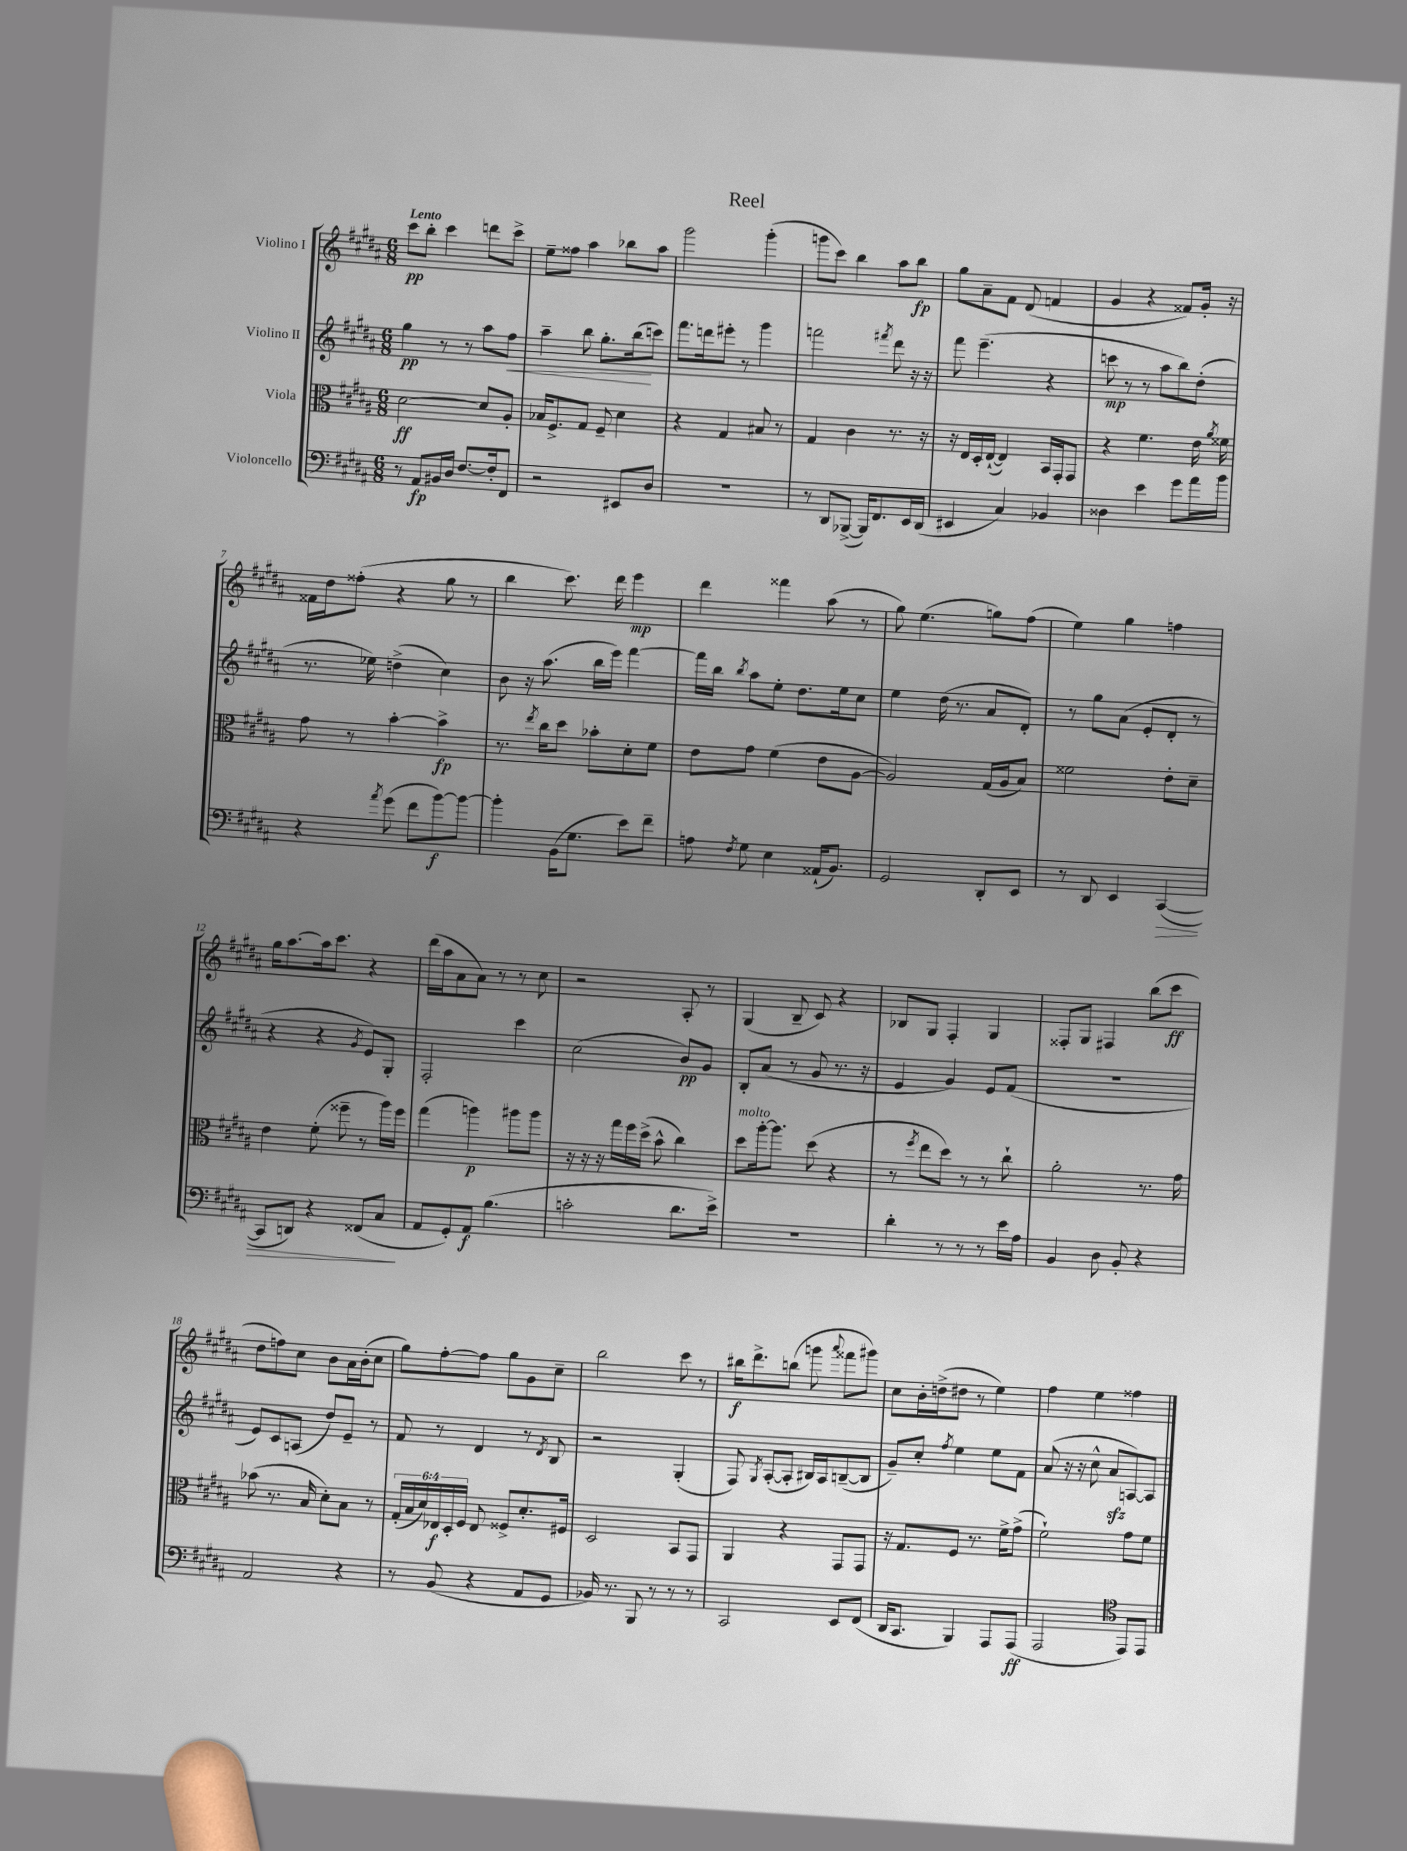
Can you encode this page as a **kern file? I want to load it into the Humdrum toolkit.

**kern	**kern	**kern	**kern
*staff4	*staff3	*staff2	*staff1
*clefF4	*clefC3	*clefG2	*clefG2
*k[f#c#g#d#a#]	*k[f#c#g#d#a#]	*k[f#c#g#d#a#]	*k[f#c#g#d#a#]
*M6/8	*M6/8	*M6/8	*M6/8
8r	[2d#	4gg#	8ccc#
8AA#	.	.	8bb'
16BB#	.	8r	4ccc#
16D#	.	.	.
[8.F#	.	8r	.
.	8d#]	8aa#	8ddd
16F#']	.	.	.
8FF#	8A#'	8ff#	8ccc#^
=	=	=	=
2r	16B-	4aa#~	8ee~
.	8.F#^	.	.
.	.	.	8ff##
.	8G#	8bb	4aa#
.	8F#~	8.gg#'	.
8EE#	4d#	.	8bb-
.	.	(16bb	.
8D#	.	8ccc)	8aa#
=	=	=	=
2.r	4r	8.fff#	2ggg#
.	.	16ddd	.
.	4G#	8eee#'	.
.	.	8r	.
.	8B#	4ggg#	(4ggg#'
.	8r	.	.
=	=	=	=
8r	4G#	2fff	8ggg
8DD#	.	.	8ccc#)
([8BBB-^	4c#	.	4bb
16BBB-])	.	.	.
8.FF#	.	.	.
.	.	8qfff#	.
.	8.r	8ddd#	8aa#
16EE	.	16r	8bb
(16DD#	16r	16r	.
=	=	=	=
4EE#	16r	8fff#	8gg#
.	16E	.	.
.	16D#'	(4.eee~	8a#~
.	([16E`	.	.
4C#)	4E])	.	8f#
.	.	.	(8d#
4BB-	16BB	4r	4f
.	16GG#'	.	.
.	8GG#	.	.
=	=	=	=
4D##	4r	8ccc	4g#
.	.	8r	.
4e	4.f#	8r	4r
.	.	8aa#	.
8g#	.	8bb)	8f##)
16a#	16e	(8dd#'	16g#'
.	8qa#	.	.
16b	16f##	.	16r
=	=	=	=
4r	8g#	8.r	16f##
.	.	.	16dd#
.	8r	.	(8ff##'
.	.	16ee-)	.
8qa#	.	.	.
(8g#	[4b'	(4dd^	4r
8f#	.	.	.
[8b)	4b^]	4cc#)	8gg#
8b_	.	.	8r
=	=	=	=
4b']	8.r	8b	4bb
.	.	16r	.
.	8qee	.	.
.	16cc#	(8.aa#	.
(16BB	8dd#	.	8.ccc#)
8.G#	.	.	.
.	8b-'	16bb	.
.	.	16eee)	16ddd#
8e)	8d#'	[4fff#	4eee
8f#~	8f#	.	.
=	=	=	=
8A	8e	16fff#]	4ddd#
.	.	16bb	.
8qF#	.	8qbb	.
8G#	8g#	8aa#	.
4E	(4f#	8ee'	4fff##
.	.	8.dd#	.
(16AA##`	8e	.	(8aa#
8.BB)	.	16ee	.
.	[8A#	8cc#	8r
=	=	=	=
2GG#	2A#])	4ee	8gg#)
.	.	.	(4.ee
.	.	(16dd#	.
.	.	8.r	.
8DD#'	(16G#	8a#	8gg)
.	16A#	.	.
8EE	8B)	8d#')	(8ff#
=	=	=	=
8r	2f##	8r	4ee)
8DD#	.	8gg#	.
4EE	.	(8a#	4gg#
.	.	8e'	.
([4CC#	8e'	8d#'	4ff
.	8d#~	8r	.
=	=	=	=
8CC#]	4e	4r	16gg#
.	.	.	[8.aa#
8DD)	.	.	.
4r	(8f#'	4r	16aa#]
.	.	.	8.ccc#
.	8ff##~	.	.
.	.	8qg#	.
(8FF##	8r	8e)	4r
8C#	16aa#)	8G#'	.
.	16ff##	.	.
=	=	=	=
8AA#	(4gg#	2F#'	(16ddd#
.	.	.	16aa#
8GG#')	.	.	8a#
8AA#	4aa)	.	8a#)
(4.B	.	.	8r
.	8aa#	4ccc#	8r
.	8aa#	.	8cc#
=	=	=	=
2c'	16r	(2cc#	2r
.	16r	.	.
.	16r	.	.
.	16gg#	.	.
.	16ff#	.	.
.	(16dd#^	.	.
.	8b^^	.	.
8.d#	4cc#)	8b)	8A#'
.	.	8g#	8r
16e^)	.	.	.
=	=	=	=
2.r	8dd#	8B'	(4G#
.	[16aa#'	(8a#	.
.	8.aa#]	.	.
.	.	8r	8B~
.	(8dd#	8g#	8c#)
.	4r	8.r	4r
.	.	16r	.
=	=	=	=
4d#'	8r	4e	8B-
.	8qff#	.	.
.	8ee	.	8G#
8r	8dd#)	4g#)	4F#'
8r	8r	.	.
8r	8r	8e	4G#
16e	8cc#`	(8f#	.
16A#	.	.	.
=	=	=	=
4BB	2a#'	2.r	8F##'
.	.	.	8G#
8D#	.	.	4F#
8BB'	.	.	.
4r	8.r	.	(8bb
.	.	.	8ccc#
.	16g#	.	.
=	=	=	=
2AA#	(8b-	8e)	8dd#
.	8.r	8c#	8ff)
.	.	(8A	8cc#
.	16B	.	.
.	8d#')	8dd#)	8b
4r	8B	8e~	16a#
.	.	.	(16b'
.	8r	8r	8cc#
=	=	=	=
8r	(24G#'	8f#	8gg#)
.	24B	.	.
.	24d#)	.	.
(8BB	24E-	8r	[8ff#'
.	24D#'	.	.
.	24F#	.	.
4r	8E-	4d#	8ff#]
.	8F##^	.	8gg#
8AA#	8.d#'	8r	8g#
.	.	8qd#	.
8GG#	.	8B	8cc#~
.	16F#	.	.
=	=	=	=
16BB-)	2D#	2r	2bb
8.r	.	.	.
8BBB	.	.	.
8r	.	.	.
8r	8BB	(4G#'	8ccc#
8r	8GG#	.	8r
=	=	=	=
2CC#	4AA#	8F#)	16bb#
.	.	.	8.ddd#^
.	.	8qG#	.
.	.	([8A#'	.
.	4r	8A#']	(8bb
.	.	16B#)	8ggg
.	.	16A#	.
.	.	.	8qqaaa#
8EE	8GG#	([8B~	8fff##
(8FF#	8GG#	8B]	8ggg#)
=	=	=	=
16DD#	16r	8g#~)	8cc#
8.CC#	8.G#	.	.
.	.	8cc#'	16b'
.	.	.	(16dd^
.	.	8qff#	.
4BBB)	8F#	4ee	8dd#
.	8.r	.	8r
8AAA#	.	8ee	4ee)
.	16f#^	.	.
(8AAA#	(8g#^	8f#	.
=	=	=	=
2AAA#	2f#`)	(8a#	4ff#
.	.	16r	.
.	.	16r	.
.	.	8cc#^^	4ee
.	.	8a#	.
*clefC4	*	*	*
8EE)	8g#	[8A)	4ff##
8EE	8f#	8A]	.
==	==	==	==
*-	*-	*-	*-
